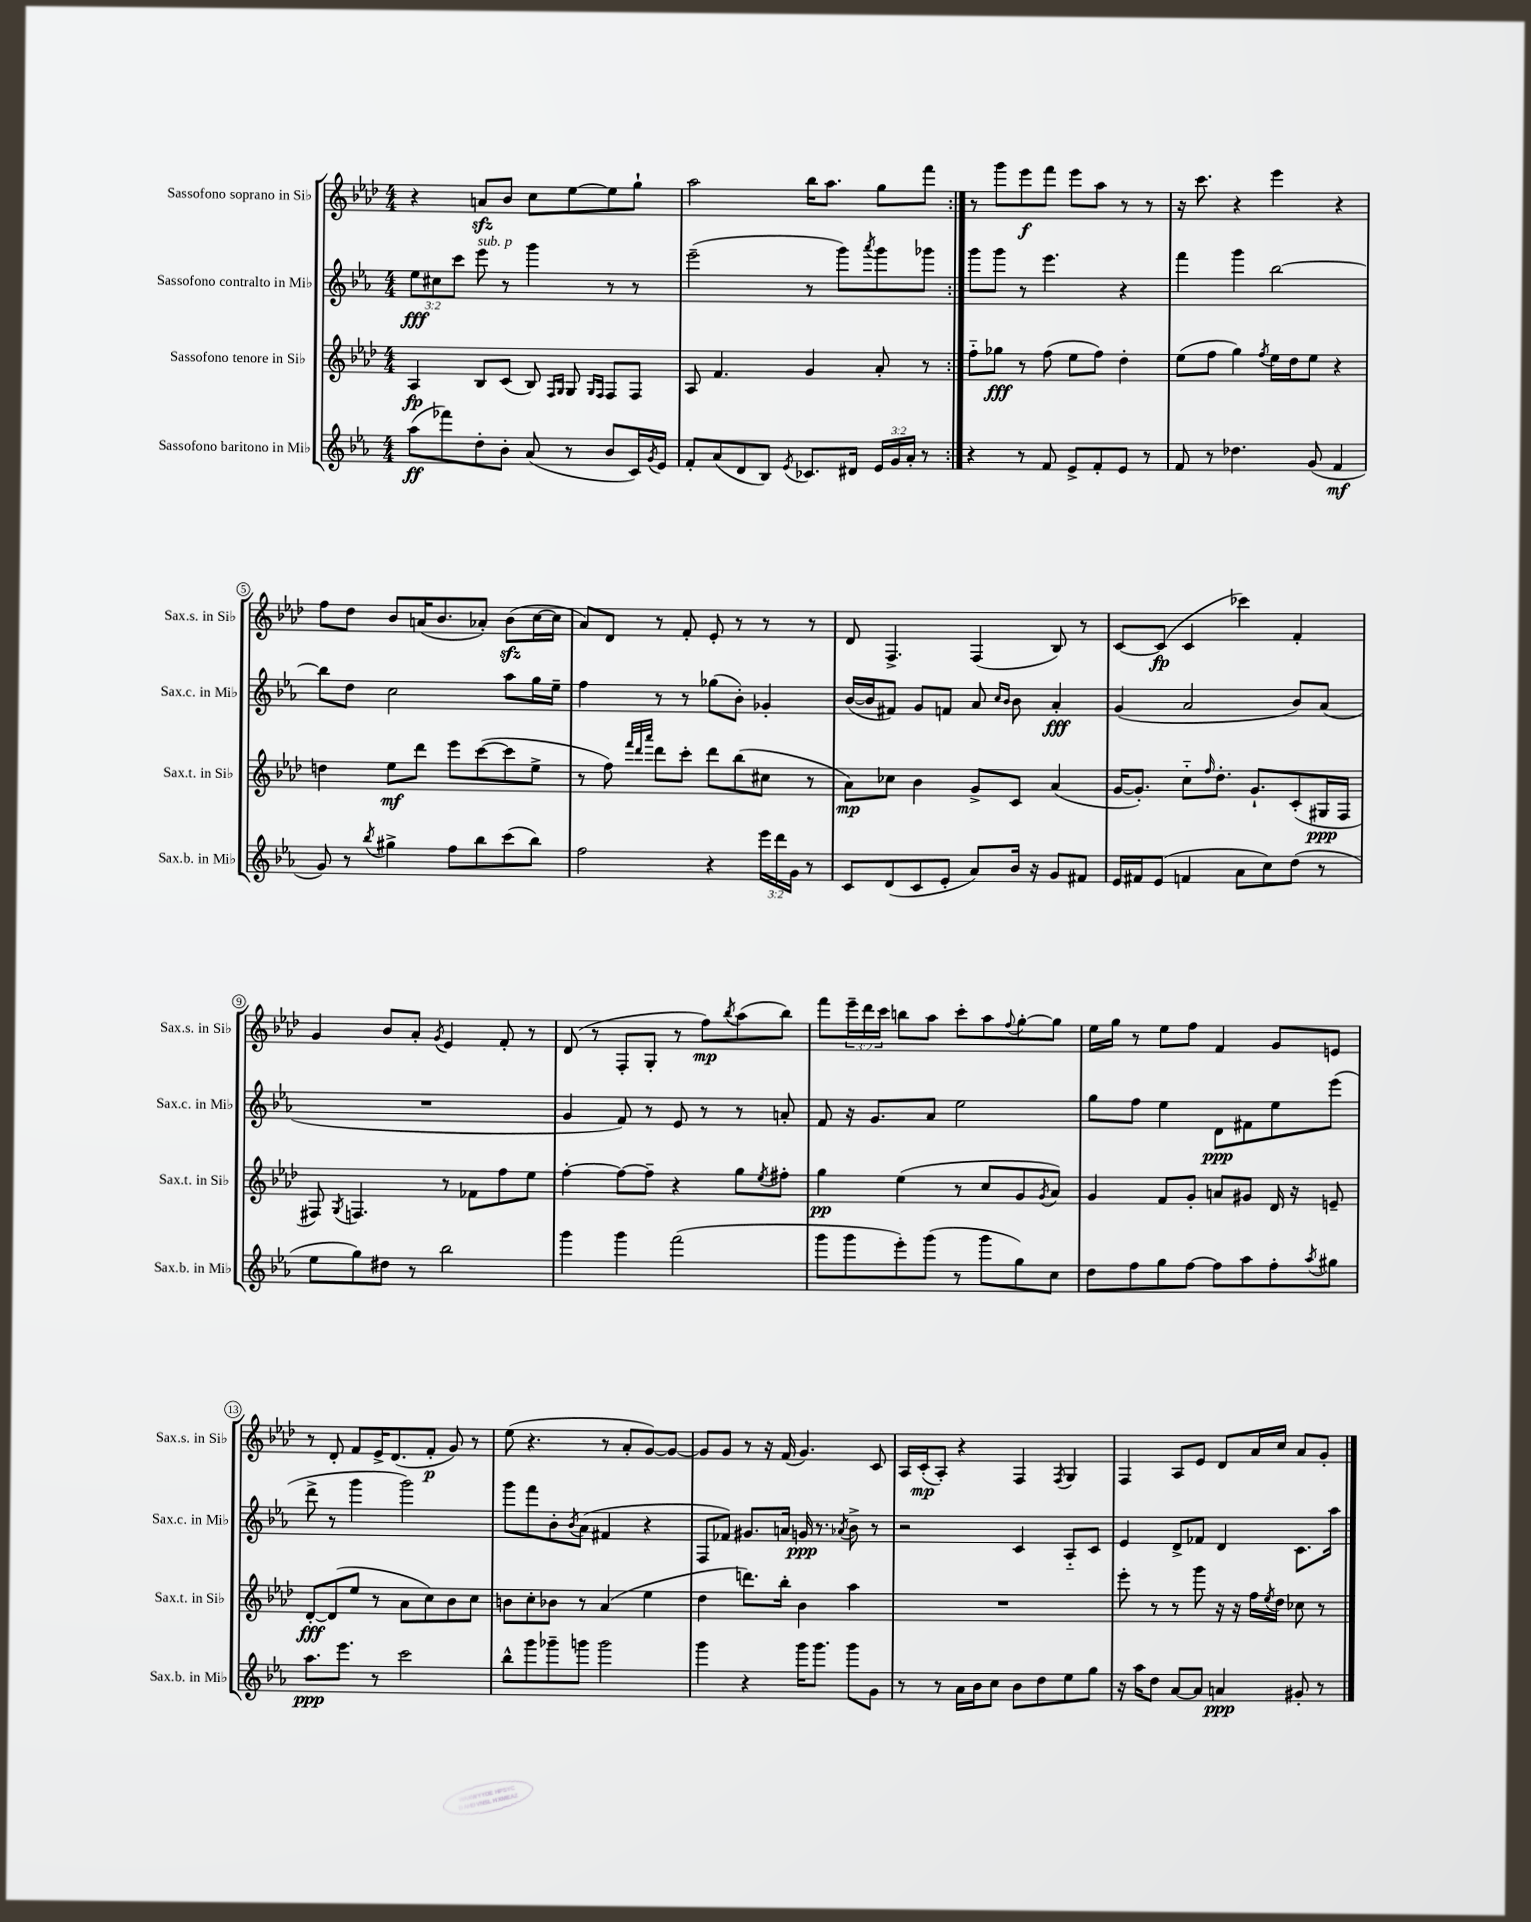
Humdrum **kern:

**kern	**dynam	**kern	**dynam	**kern	**dynam	**kern	**dynam
*part4	*part4	*part3	*part3	*part2	*part2	*part1	*part1
*staff4	*staff4	*staff3	*staff3	*staff2	*staff2	*staff1	*staff1
*I"Sassofono baritono in Mi♭	*	*I"Sassofono tenore in Si♭	*	*I"Sassofono contralto in Mi♭	*	*I"Sassofono soprano in Si♭	*
*I'Sax.b. in Mi♭	*	*I'Sax.t. in Si♭	*	*I'Sax.c. in Mi♭	*	*I'Sax.s. in Si♭	*
*clefG2	*	*clefG2	*	*clefG2	*	*clefG2	*
*k[b-e-a-]	*	*k[b-e-a-d-]	*	*k[b-e-a-]	*	*k[b-e-a-d-]	*
*M4/4	*	*M4/4	*	*M4/4	*	*M4/4	*
=1	=1	=1	=1	=1	=1	=1	=1
(8aa-\L	ff	4A-/	fp	12ee-\L	fff	4r	.
.	.	.	.	12cc#X\	.	.	.
8fff-X\)	.	.	.	.	.	.	.
.	.	.	.	12ccc\J	.	.	.
!	!	!	!	!LO:TX:a:i:t=sub. p	!	!	!
8dd'\	.	8B-/L	.	8eee-\	.	8anzz/L	.
8b-'\J	.	(8c/J	.	8r	.	8b-/J	.
(8a-/	.	8B-/)	.	4ggg\	.	8cc\L	.
.	.	16qqF/LL	.	.	.	.	.
.	.	16qqG/JJ	.	.	.	.	.
8r	.	8G/	.	.	.	[8ee-\	.
.	.	16qqG/LL	.	.	.	.	.
.	.	16qqF/JJ	.	.	.	.	.
8b-/L	.	8F/L	.	8r	.	8ee-\]	.
16c/L)	.	8F/J	.	8r	.	8gg`\J	.
8qg/	.	.	.	.	.	.	.
16e-/JJ	.	.	.	.	.	.	.
=2	=2	=2	=2	=2	=2	=2	=2
8f'/L	.	8A-/	.	(2eee-~\	.	2aa-\	.
(8a-/	.	4.f/	.	.	.	.	.
8d/	.	.	.	.	.	.	.
8B-/J)	.	.	.	.	.	.	.
8qe-/	.	.	.	.	.	.	.
8.c-X/L	.	4g/	.	8r	.	16bb-\KL	.
.	.	.	.	.	.	8.aa-\J	.
.	.	.	.	8ggg\L)	.	.	.
16d#X/Jk	.	.	.	.	.	.	.
.	.	.	.	8qaaa-/	.	.	.
24e-/LL	.	8a-'/	.	8ggg\	.	8gg\L	.
24g/	.	.	.	.	.	.	.
24a-'/JJ	.	.	.	.	.	.	.
8r	.	8r	.	8ggg-X\J	.	8fff\J	.
=3:|!	=3:|!	=3:|!	=3:|!	=3:|!	=3:|!	=3:|!	=3:|!
4r	.	8ff\L	.	8ggg\L	.	8r	.
.	.	8gg-X\J	fff	8ggg\J	.	8ggg\L	.
8r	.	8r	.	8r	.	8eee-\	f
8f/	.	(8ff\	.	4.eee-\	.	8fff\J	.
8e-^/L	.	8ee-\L	.	.	.	8eee-\L	.
8f'/	.	8ff\J)	.	.	.	8aa-\J	.
8e-/J	.	4dd-'\	.	4r	.	8r	.
8r	.	.	.	.	.	8r	.
=4	=4	=4	=4	=4	=4	=4	=4
8f/	.	(8ee-\L	.	4fff\	.	16r	.
.	.	.	.	.	.	8.ccc\	.
8r	.	8ff\J	.	.	.	.	.
4.dd-X\	.	4gg\)	.	4ggg\	.	4r	.
.	.	8qff/	.	.	.	.	.
.	.	16ee-\LL	.	[2bb-\	.	4eee-\	.
.	.	16dd-\J	.	.	.	.	.
(8g/	.	8ee-\J	.	.	.	.	.
4f/	mf	4r	.	.	.	4r	.
!!LO:LB:g=z
=5	=5	=5	=5	=5	=5	=5	=5
8g/)	.	4ddn\	.	8bb-\L]	.	8ff\L	.
8r	.	.	.	8dd\J	.	8dd-\J	.
8qbb-/	.	.	.	.	.	.	.
4gg#X^\	.	8ee-\L	mf	2cc\	.	8b-/L	.
.	.	8ddd-\J	.	.	.	(16an/K	.
.	.	.	.	.	.	8.b-/	.
8ff\L	.	8eee-\L	.	.	.	.	.
8bb-\	.	([8ccc\	.	.	.	8a-X'/J)	.
(8ccc\	.	8ccc\]	.	8aa-\L	.	(8b-zz\L	.
8bb-\J)	.	8ee-^\J	.	16gg\L	.	[16cc\L	.
.	.	.	.	16ee-~\JJ	.	16cc\JJ]	.
=6	=6	=6	=6	=6	=6	=6	=6
2ff\	.	8r	.	4ff\	.	8a-/L)	.
.	.	8ff\)	.	.	.	8d-/J	.
.	.	32qqfff/LLL	.	.	.	.	.
.	.	32qqddd-/	.	.	.	.	.
.	.	32qqaaa-/JJJ	.	.	.	.	.
.	.	8ddd-\L	.	8r	.	8r	.
.	.	8ccc'\J	.	8r	.	8f'/	.
4r	.	8ddd-\L	.	(8gg-X\L	.	8e-'/	.
.	.	(8bb-\	.	8b-'\J)	.	8r	.
24eee-\LL	.	8cc#X\J	.	4g-X'/	.	8r	.
24ddd\	.	.	.	.	.	.	.
24g\JJ	.	.	.	.	.	.	.
8r	.	8r	.	.	.	8r	.
=7	=7	=7	=7	=7	=7	=7	=7
8c/L	.	8a-\L)	mp	([16b-/LL	.	8d-/	.
.	.	.	.	16b-/J]	.	.	.
(8d/	.	8cc-X\J	.	8f#X/J)	.	4.F^/	.
8c/	.	4b-\	.	8g/L	.	.	.
8e-'/J	.	.	.	8fn/J	.	.	.
8a-/L)	.	8g^/L	.	8a-/	.	(4F/	.
.	.	.	.	16qqcc/LL	.	.	.
.	.	.	.	16qqb-/JJ	.	.	.
16b-/Jk	.	8c/J	.	8b-\	.	.	.
16r	.	.	.	.	.	.	.
8g/L	.	(4a-/	.	4a-'/	fff	8B-/)	.
8f#X/J	.	.	.	.	.	8r	.
=8	=8	=8	=8	=8	=8	=8	=8
16e-/LL	.	[16g/KL	.	(4g/	.	[8c/L	.
16f#X/J	.	8.g'/J])	.	.	.	.	.
(8e-/J	.	.	.	.	.	(8c/J]	fp
4fn/	.	8cc\L	.	2a-/	.	4c/	.
.	.	16qqff/	.	.	.	.	.
.	.	8.dd-'\J	.	.	.	.	.
8a-\L	.	.	.	.	.	4ccc-X\)	.
.	.	8.g`/L	.	.	.	.	.
8cc\)	.	.	.	.	.	.	.
(8dd\J	.	(8c'/	.	8b-/L)	.	4f'/	.
8r	.	16G#X/L	ppp	(8a-/J	.	.	.
.	.	16F/JJ	.	.	.	.	.
!!LO:LB:g=z
=9	=9	=9	=9	=9	=9	=9	=9
8ee-\L	.	8F#X/)	.	1r	.	4g/	.
.	.	8qG/	.	.	.	.	.
8gg\)	.	4.Fn/	.	.	.	.	.
8dd#X\J	.	.	.	.	.	8b-/L	.
8r	.	.	.	.	.	8a-'/J	.
.	.	.	.	.	.	8qg/	.
2bb-\	.	8r	.	.	.	4e-/	.
.	.	8f-X\L	.	.	.	.	.
.	.	8ff\	.	.	.	8f'/	.
.	.	8ee-\J	.	.	.	8r	.
=10	=10	=10	=10	=10	=10	=10	=10
4ggg\	.	[4ff'\	.	4g/	.	(8d-/	.
.	.	.	.	.	.	8r	.
4ggg\	.	8ff\L_	.	8f/)	.	8F'/L	.
.	.	8ff~\J]	.	8r	.	8G'/J	.
(2fff\	.	4r	.	8e-/	.	8r	.
.	.	.	.	8r	.	8ff\L)	mp
.	.	.	.	.	.	8qbb-/	.
.	.	8gg\L	.	8r	.	(8aa-\	.
.	.	8qee-/	.	.	.	.	.
.	.	8ff#X'\J	.	8an'/	.	8bb-\J)	.
=11	=11	=11	=11	=11	=11	=11	=11
8ggg\L	.	4gg\	pp	8f/	.	8fff\L	.
8ggg\	.	.	.	16r	.	24eee-~\L	.
.	.	.	.	.	.	24ddd-\	.
.	.	.	.	8.g/L	.	.	.
.	.	.	.	.	.	24ccc\JJ	.
8eee-'\)	.	(4ee-\	.	.	.	8bbn\L	.
(8ggg\J	.	.	.	8a-/J	.	8aa-\J	.
8r	.	8r	.	2ee-\	.	8ccc'\L	.
8ggg\L	.	8cc/L	.	.	.	8aa-\	.
.	.	.	.	.	.	8qqff/	.
8gg\)	.	8g/	.	.	.	[8gg'\	.
.	.	8qg/	.	.	.	.	.
8cc\J	.	8a-/J)	.	.	.	8gg\J]	.
=12	=12	=12	=12	=12	=12	=12	=12
8dd\L	.	4g/	.	8gg\L	.	16ee-\LL	.
.	.	.	.	.	.	16gg\JJ	.
8ff\	.	.	.	8ff\J	.	8r	.
8gg\	.	8f/L	.	4ee-\	.	8ee-\L	.
[8ff\J	.	8g'/J	.	.	.	8ff\J	.
8ff\L]	.	8an/L	.	8d\L	ppp	4f/	.
8aa-\	.	8g#X/J	.	8f#X\	.	.	.
8ff'\	.	16d-/	.	8ee-\	.	8g/L	.
.	.	16r	.	.	.	.	.
8qaa-/	.	.	.	.	.	.	.
8gg#X\J	.	8en~/	.	(8eee-\J	.	8en/J	.
!!LO:LB:g=z
=13	=13	=13	=13	=13	=13	=13	=13
8.aa-\L	ppp	[8d-'/L	fff	8ddd^\	.	8r	.
.	.	(8d-/]	.	8r	.	8d-'/	.
8.eee-\J	.	.	.	.	.	.	.
.	.	8ee-/J	.	4ggg\	.	8f/L	.
8r	.	8r	.	.	.	16e-^/K	.
.	.	.	.	.	.	(8.d-/	.
2ccc\	.	8a-\L	.	2ggg\)	.	.	.
.	.	8cc\)	.	.	.	8f'/J	p
.	.	8b-\	.	.	.	8g/)	.
.	.	8cc\J	.	.	.	8r	.
=14	=14	=14	=14	=14	=14	=14	=14
8bb-^^\L	.	8bn\L	.	8ggg\L	.	(8ee-\	.
8ggg\	.	8cc'\	.	8fff\	.	4.r	.
8ggg-X~\	.	8b-X\J	.	8b-'\	.	.	.
.	.	.	.	8qb-/	.	.	.
8gggn\J	.	8r	.	(8a-\J	.	.	.
2ggg\	.	(4a-/	.	4f#X/	.	8r	.
.	.	.	.	.	.	8a-'/L	.
.	.	4ee-\	.	4r	.	[8g/)	.
.	.	.	.	.	.	8g/J_	.
=15	=15	=15	=15	=15	=15	=15	=15
4ggg\	.	4dd-\	.	8F/L	.	8g/L]	.
.	.	.	.	8f-X/J)	.	8g/J	.
4r	.	8.dddn\L)	.	8.g#X/L	.	8r	.
.	.	.	.	.	.	16r	.
.	.	16bb-'\Jk	.	16an/Jk	.	(16f/	.
16ggg\KL	.	4b-\	.	16gn/	ppp	4.g/)	.
8.ggg\J	.	.	.	8.r	.	.	.
.	.	.	.	8qa-X/	.	.	.
8ggg\L	.	4aa-\	.	8b-^\	.	.	.
8g\J	.	.	.	8r	.	8c/	.
=16	=16	=16	=16	=16	=16	=16	=16
8r	.	1r	.	2r	.	16A-/LL	.
.	.	.	.	.	.	(16c'/J	mp
8r	.	.	.	.	.	8A-'/J)	.
16a-\LL	.	.	.	.	.	4r	.
16b-\J	.	.	.	.	.	.	.
8cc\J	.	.	.	.	.	.	.
8b-\L	.	.	.	4c/	.	4F/	.
8dd\	.	.	.	.	.	.	.
.	.	.	.	.	.	8qF/	.
8ee-\	.	.	.	8A-/L	.	4G/	.
8gg\J	.	.	.	8c/J	.	.	.
=17	=17	=17	=17	=17	=17	=17	=17
16r	.	8eee-'\	.	4e-/	.	4F/	.
16aa-\KL	.	.	.	.	.	.	.
8dd\J	.	8r	.	.	.	.	.
[8a-/L	.	8r	.	8d^/L	.	8A-/L	.
8a-/J]	.	8ggg\	.	8f-X/J	.	8e-/J	.
4an/	ppp	16r	.	4d/	.	8d-/L	.
.	.	16r	.	.	.	.	.
.	.	16ff\LL	.	.	.	16a-/L	.
.	.	8qee-/	.	.	.	.	.
.	.	16dd-\JJ	.	.	.	16cc/JJ	.
8g#X'/	.	8cc-X\	.	8.c\L	.	8a-/L	.
8r	.	8r	.	.	.	8g'/J	.
.	.	.	.	16aa-\Jk	.	.	.
==	==	==	==	==	==	==	==
*-	*-	*-	*-	*-	*-	*-	*-
